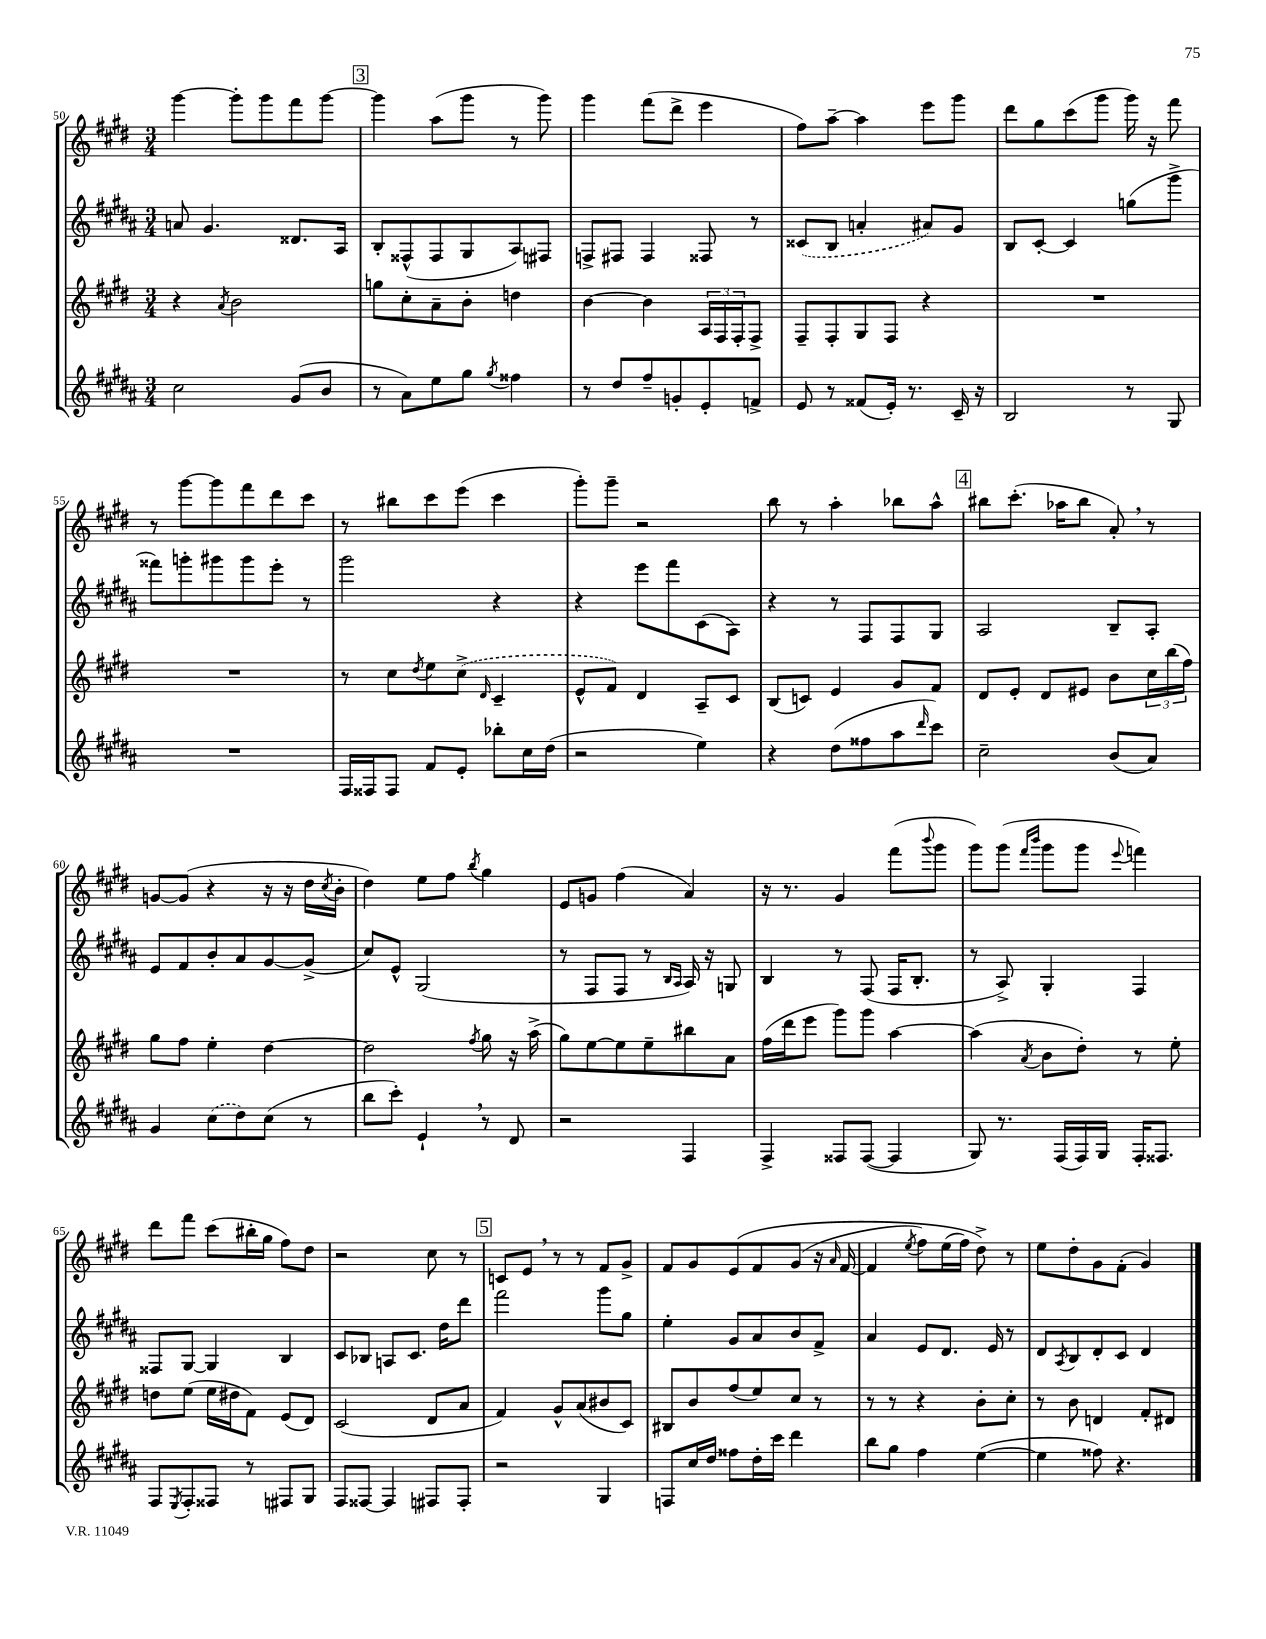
<<
\new StaffGroup <<
\new Staff = "s0" {
    \clef treble \key e \major \numericTimeSignature \time 3/4
    gis'''4~ gis'''8-. gis'''8 fis'''8 gis'''8~ |
    \mark \markup { \box "3" } gis'''4 a''8( gis'''8 r8 gis'''8) |
    gis'''4 fis'''8( dis'''8-> e'''4 |
    fis''8) a''8~-- a''4 e'''8 gis'''8 |
    dis'''8 gis''8 cis'''8( gis'''8 gis'''16) r16 fis'''8 |
    r8 gis'''8~ gis'''8 fis'''8 dis'''8 cis'''8 |
    r8 bis''8 cis'''8 e'''8( cis'''4 |
    gis'''8-.) gis'''8-- r2 |
    b''8 r8 a''4-. bes''8 a''8-^ |
    \mark \markup { \box "4" } bis''8 cis'''8.-.( aes''16 bis''8 a'8-.) \breathe r8 |
    g'8~ g'8( r4 r16 r16 dis''16 \acciaccatura { cis''8 } b'16-. |
    dis''4) e''8 fis''8 \acciaccatura { b''8 } gis''4 |
    e'8 g'8 fis''4( a'4) |
    r16 r8. gis'4 fis'''8( \appoggiatura { b'''8 } gis'''8 |
    gis'''8) gis'''8( \grace { fis'''16 b'''16 } gis'''8 gis'''8 \appoggiatura { e'''8 } f'''4) |
    dis'''8 fis'''8 cis'''8( bis''16-. gis''16 fis''8) dis''8 |
    r2 cis''8 r8 |
    \mark \markup { \box "5" } c'8 e'8 \breathe r8 r8 fis'8 gis'8-> |
    fis'8 gis'8 e'8\( fis'8 gis'8( r16 \grace { a'16 } fis'16~ |
    fis'4 \acciaccatura { e''8 } fis''8) e''16( fis''16) dis''8->\) r8 |
    e''8 dis''8-. gis'8 fis'8-.( gis'4) \bar "|." |
}
\new Staff = "s1" {
    \clef treble \key b \major \numericTimeSignature \time 3/4
    a'8 gis'4. disis'8. ais16 |
    \mark \markup { \box "3" } b8-. fisis8-^( fisis8 gis8 ais8) fis8 |
    f8-> fis8 fis4 fisis8 r8 |
    \once \slurDashed cisis'8( b8 a'4-. ais'8) gis'8 |
    b8 cis'8~-. cis'4 g''8( gis'''8-> |
    fisis'''8) g'''8-. gis'''8 gis'''8 e'''8-. r8 |
    gis'''2 r4 |
    r4 e'''8 fis'''8 cis'8( ais8) |
    r4 r8 fis8 fis8 gis8 |
    \mark \markup { \box "4" } ais2 b8-- ais8-. |
    e'8 fis'8 b'8-. ais'8 gis'8~ gis'8->( |
    cis''8) e'8-^ gis2( |
    r8 fis8 fis8 r8 \grace { b16 ais16 } ais16) r16 g8 |
    b4 r8 fis8( fis16 b8.-. |
    r8 ais8->) gis4-. fis4 |
    fisis8 gis8~ gis4 b4 |
    cis'8 bes8 a8 cis'8. dis''16 dis'''8 |
    \mark \markup { \box "5" } fis'''2 gis'''8 gis''8 |
    e''4-. gis'8 ais'8 b'8 fis'8-> |
    ais'4 e'8 dis'8. e'16 r8 |
    dis'8 \acciaccatura { ais8 } b8 dis'8-. cis'8 dis'4 \bar "|." |
}
\new Staff = "s2" {
    \clef treble \key e \major \numericTimeSignature \time 3/4
    r4 \acciaccatura { a'8 } b'2 |
    \mark \markup { \box "3" } g''8 cis''8-. a'8-- b'8-. d''4 |
    b'4~ b'4 \tuplet 3/2 { a16 fis16 fis16-. } fis8-> |
    fis8-- fis8-. gis8 fis8 r4 |
    R2. |
    R2. |
    r8 cis''8 \acciaccatura { dis''8 } e''8 \once \slurDashed cis''8->( \grace { dis'16 } cis'4-- |
    e'8-^ fis'8) dis'4 a8-- cis'8 |
    b8( c'8) e'4 gis'8 fis'8 |
    \mark \markup { \box "4" } dis'8 e'8-. dis'8 eis'8 b'8 \tuplet 3/2 { cis''16 b''16( fis''16) } |
    gis''8 fis''8 e''4-. dis''4~ |
    dis''2 \acciaccatura { fis''8 } gis''8 r16 a''16->( |
    gis''8) e''8~ e''8 e''8-- bis''8 a'8 |
    fis''16( dis'''16 e'''8 gis'''8) gis'''8 a''4~ |
    a''4( \acciaccatura { a'8 } b'8 dis''8-.) r8 e''8-. |
    d''8 e''8( e''16 dis''16 fis'8) e'8( dis'8) |
    cis'2( dis'8 a'8 |
    \mark \markup { \box "5" } fis'4) gis'8-^ a'8( bis'8 cis'8) |
    bis8 b'8 fis''8( e''8) cis''8 r8 |
    r8 r8 r4 b'8-. cis''8-. |
    r8 b'8 d'4 fis'8-. dis'8 \bar "|." |
}
\new Staff = "s3" {
    \clef treble \key b \major \numericTimeSignature \time 3/4
    cis''2 gis'8( b'8 |
    \mark \markup { \box "3" } r8 ais'8) e''8 gis''8 \acciaccatura { gis''8 } fisis''4 |
    r8 dis''8 fis''8-- g'8-. e'8-. f'8-> |
    e'8 r8 fisis'8( e'16-.) r8. cis'16-- r16 |
    b2 r8 gis8 |
    R2. |
    fis16 fisis16 fisis8 fis'8 e'8-. bes''8-. cis''16 dis''16( |
    r2 e''4) |
    r4 dis''8( fisis''8 ais''8 \grace { dis'''16 } cis'''8) |
    \mark \markup { \box "4" } cis''2-- b'8( ais'8) |
    gis'4 \once \slurDashed cis''8( dis''8) cis''8( r8 |
    b''8 cis'''8-.) e'4-! \breathe r8 dis'8 |
    r2 fis4 |
    fis4-> fisis8 fisis8~( fisis4 |
    gis8) r8. fis16( fis16) gis16 fis16-. fisis8. |
    fis8 \acciaccatura { e8 } fis8-. fisis8 r8 fis8 gis8 |
    fis8 fisis8~ fisis4 fis8 fis8-. |
    \mark \markup { \box "5" } r2 gis4 |
    f8 cis''16 dis''16 fisis''8 dis''16-. cis'''16 dis'''4 |
    b''8 gis''8 fis''4 e''4~( |
    e''4 fisis''8) r4. \bar "|." |
}
>>
>>
\layout { \context { \Score currentBarNumber = #50 } }
